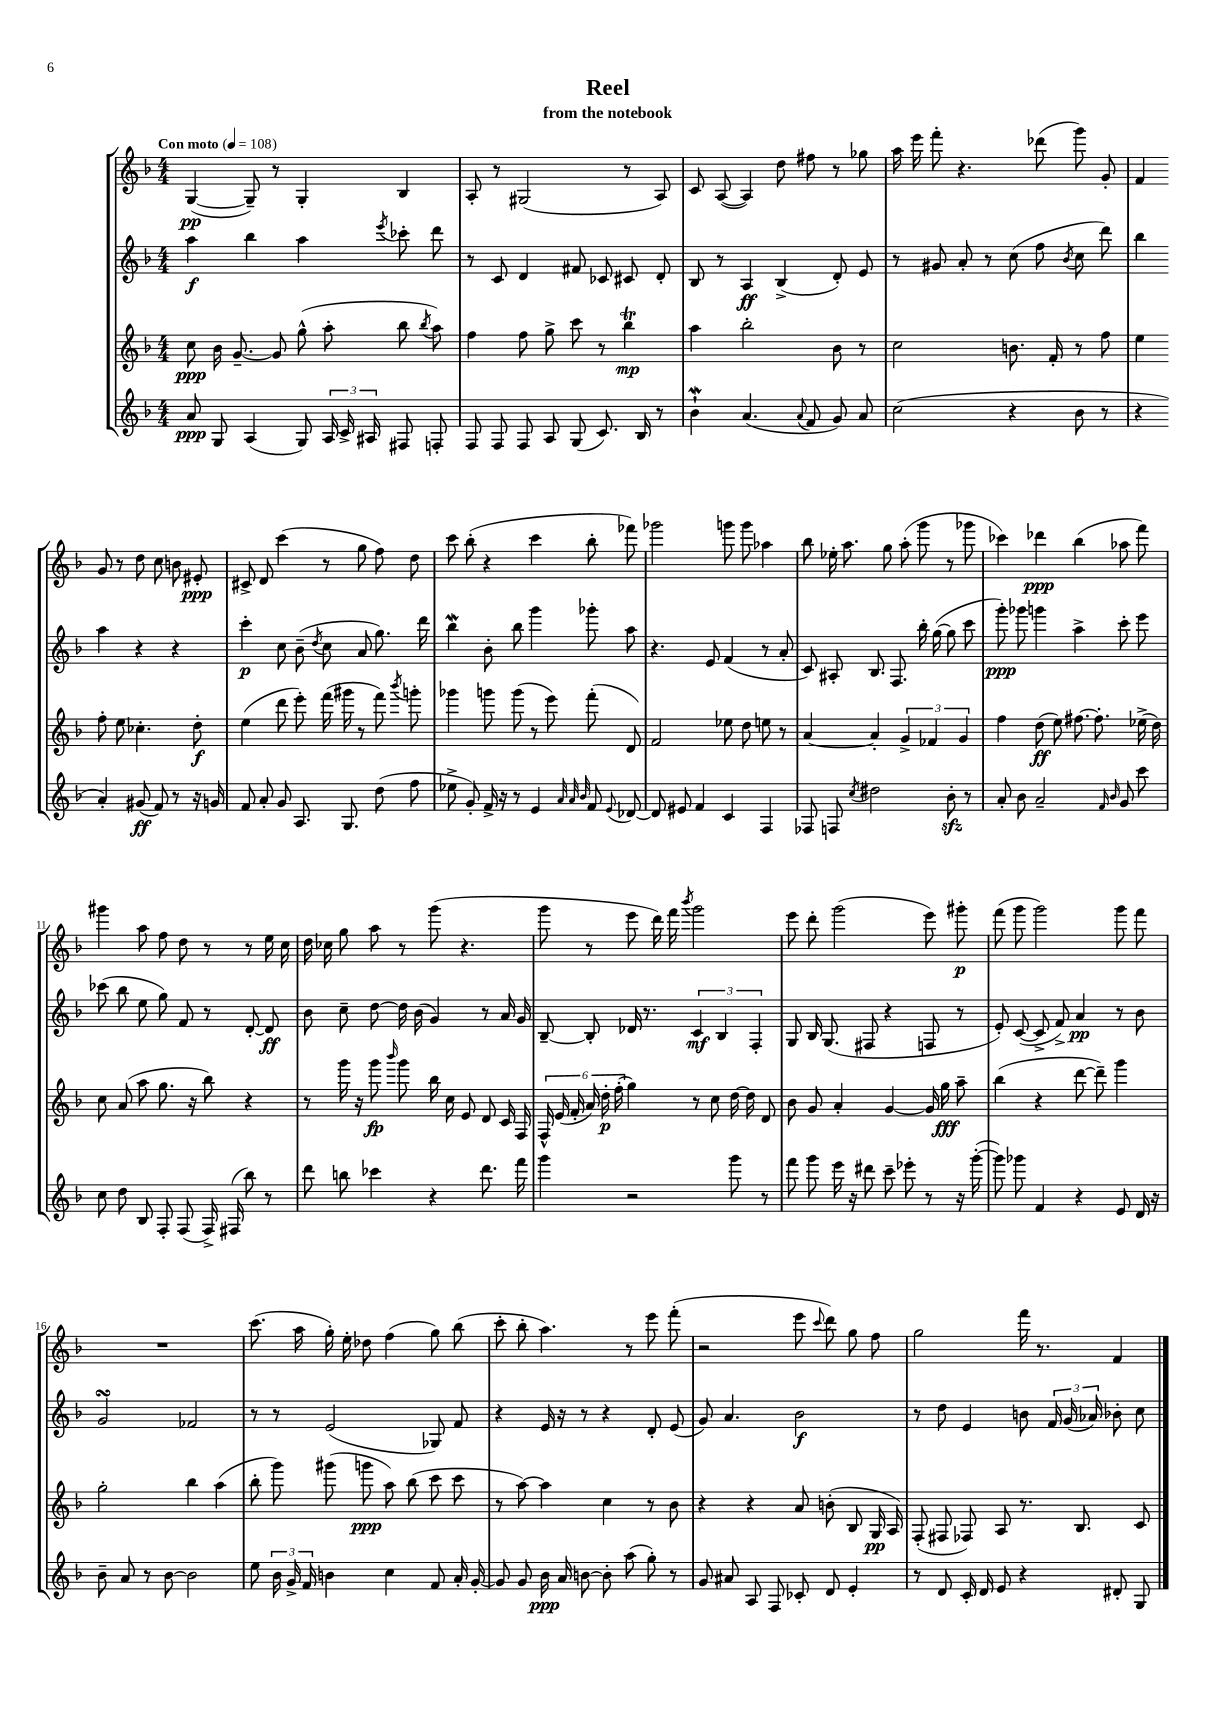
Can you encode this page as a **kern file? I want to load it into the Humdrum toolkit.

**kern	**kern	**kern	**kern
*staff4	*staff3	*staff2	*staff1
*clefG2	*clefG2	*clefG2	*clefG2
*k[b-]	*k[b-]	*k[b-]	*k[b-]
*M4/4	*M4/4	*M4/4	*M4/4
*MM108	*MM108	*MM108	*MM108
8a	8cc	4aa	([4G
8G	16b-	.	.
.	[8.g~	.	.
(4A	.	4bb-	8G~])
.	8g]	.	8r
8G)	(8gg^^	4aa	4G'
24A	8aa'	.	.
24c^	.	.	.
24A#	.	.	.
.	.	8qeee	.
8F#	8bb-	8ccc-'	4B-
.	8qbb-	.	.
8F'	8aa)	8ddd	.
=	=	=	=
8F	4ff	8r	8A'
8F	.	8c	8r
8F	8ff	4d	(2G#
8A	8gg^	.	.
(8G	8ccc	8f#	.
8.c)	8r	8c-	.
.	4bb-	8c#	8r
16B-	.	.	.
8r	.	8d'	8A)
=	=	=	=
4b-`	4aa	8B-	8c
.	.	8r	([8A
(4.a	2bb-'	4A	4A])
.	.	(4B-^	8dd
8qqa	.	.	.
8f	.	.	8ff#
8g)	8b-	8d')	8r
8a	8r	8e	8gg-
=	=	=	=
(2cc	2cc	8r	16aa
.	.	.	16eee
.	.	8g#	8fff'
.	.	8a'	4.r
.	.	8r	.
4r	8.b	(8cc	.
.	.	8ff	(8ddd-
.	16f'	.	.
.	.	8qb-	.
8b-	8r	8cc	8ggg)
8r	8ff	8ddd)	8g'
=	=	=	=
4r	4ee	4bb-	4f
4a')	8ff'	4aa	8g
.	8ee	.	8r
(8g#	4.cc-'	4r	8dd
8f)	.	.	8cc
8r	.	4r	8b
16r	8dd'	.	8e#'
16g	.	.	.
=	=	=	=
8f	(4ee	4ccc'	8c#^
8a'	.	.	8d
8g	8ddd	8cc	(4ccc
8.A	8eee')	(8b-~	.
.	.	8qdd	.
.	(16fff	8cc	8r
8.G	16ggg#	.	.
.	8r	8a	8gg
(8dd	8fff)	8.gg)	8ff)
.	8qbbb-	.	.
8ff	8ggg'	.	8dd
.	.	16ddd	.
=	=	=	=
8ee-^	4ggg-	4bb-	8ccc
8g')	.	.	(8bb-'
16f^	8ggg	8b-'	4r
16r	.	.	.
8r	(8ggg	8bb-	.
4e	8r	4ggg	4ccc
.	8eee)	.	.
32qqa	.	.	.
32qqa	.	.	.
32qqb-	.	.	.
8f	(8fff'	8ggg-'	8bb-'
8qqe	.	.	.
[8d-	8d)	8aa	8fff-)
=	=	=	=
8d-]	2f	4.r	2ggg-
8e#	.	.	.
4f	.	.	.
.	.	8e	.
4c	8ee-	(4f	8ggg
.	8dd	.	8ggg
4F	8ee	8r	4aa-
.	8r	8a'	.
=	=	=	=
8F-	[4a	8c)	8bb-
8F	.	8A#'	16ee-'
.	.	.	8.aa
8qcc	.	.	.
2dd#	4a']	8.B-	.
.	.	.	8gg
.	.	8.F	.
.	6g^	.	(8aa'
.	.	16bb-'	8ggg
.	6f-	.	.
.	.	([16gg	.
8b-'	.	8gg]	8r
.	6g	.	.
8r	.	8ccc	8ggg-
=	=	=	=
8a'	4ff	8ggg')	4ccc-)
8b-	.	8ggg-	.
2a~	(8dd	4ggg	4ddd-
.	8ee)	.	.
.	[8.ff#	4aa^	(4bb-
.	8.ff#']	.	.
16qqf	.	.	.
16qqb-	.	.	.
8g	.	8ccc'	8aa-
8ccc	(16ee-^	8eee	8fff)
.	16dd)	.	.
=	=	=	=
8cc	8cc	(8ccc-	4ggg#
8dd	(8a	8bb-	.
8B-	8aa	8ee	8aa
8F'	8.gg	8gg)	8ff
(8F	.	8f	8dd
.	16r	.	.
16F^)	8bb-)	8r	8r
(16F#	.	.	.
8bb-)	4r	[8d'	8r
8r	.	8d]	16ee
.	.	.	16cc
=	=	=	=
8ddd	8r	8b-	16dd
.	.	.	16cc-
8bb	16ggg	8cc~	8gg
.	16r	.	.
4ccc-	8ggg	[8dd	8aa
.	16qqbbb-	.	.
.	8ggg	16dd]	8r
.	.	(16b-	.
4r	16bb-	4g)	(8ggg
.	16cc	.	.
.	8e	.	4.r
8.ddd	8d	8r	.
.	16c	16a	.
16fff	16F	16g	.
=	=	=	=
4ggg	24F^^	[8B-~	8ggg
.	(24e	.	.
.	24f'	.	.
.	24a)	8B-']	8r
.	24dd'	.	.
.	(24ff'	.	.
2r	4gg)	16d-	8eee
.	.	8.r	.
.	.	.	16ddd)
.	.	.	16fff
.	.	.	8qbbb-
.	8r	6c	2ggg
.	8cc	.	.
.	.	6B-	.
8ggg	[16dd	.	.
.	16dd]	.	.
.	.	6F'	.
8r	8d	.	.
=	=	=	=
8fff	8b-	8G	8eee
8ggg	8g	16B-	8ddd'
.	.	(8.G	.
16eee	4a'	.	(2ggg
16r	.	.	.
8ddd#	.	8F#	.
8ccc~	[4g	4r	.
8eee-'	.	.	.
8r	16g]	8F	8eee)
.	16gg	.	.
16r	8aa~	8r	8ggg#'
([16ggg'	.	.	.
=	=	=	=
8ggg])	(4bb-	8e')	(8fff
8ggg-	.	([8c	8ggg
4f	4r	8c^]	2ggg)
.	.	8f^)	.
4r	[8ddd	4a	.
.	8ddd~])	.	.
8e	4ggg	8r	8ggg
16d	.	8b-	8fff
16r	.	.	.
=	=	=	=
8b-~	2gg'	2g	1r
8a	.	.	.
8r	.	.	.
[8b-	.	.	.
2b-]	4bb-	2f-	.
.	(4aa	.	.
=	=	=	=
8ee	8bb-'	8r	(8.ccc
24b-	8ggg)	8r	.
24g^	.	.	.
.	.	.	16aa
24f	.	.	.
4b	(8ggg#	(2e	16gg')
.	.	.	16ee'
.	8ggg	.	8dd-
4cc	8aa)	.	(4ff
.	(8bb-	.	.
8f	8ccc	8G-)	8gg)
16a'	8ccc	8f	(8bb-
[16g'	.	.	.
=	=	=	=
8g]	8r	4r	8ccc'
8g	[8aa)	.	8bb-'
16b-	4aa]	16e	4.aa)
16a	.	16r	.
[8b	.	8r	.
8b']	4cc	4r	.
(8aa	.	.	8r
8gg')	8r	8d'	8eee
8r	8b-	(8e	(8fff'
=	=	=	=
8g	4r	8g)	2r
8a#	.	4.a	.
8A	4r	.	.
8F	.	.	.
8c-'	8a	2b-	8eee
.	.	.	8qqccc
8d	(8b'	.	8ddd)
4e'	8B-	.	8gg
.	16G	.	8ff
.	16A)	.	.
=	=	=	=
8r	(8F'	8r	2gg
8d	8F#	8dd	.
16c'	8F-)	4e	.
16d	.	.	.
8e	8A	.	.
4r	8.r	8b	16fff
.	.	.	8.r
.	.	24f	.
.	.	(24g	.
.	8.B-	.	.
.	.	24a-)	.
8d#'	.	8b-'	4f
8G	8c	8cc	.
==	==	==	==
*-	*-	*-	*-
